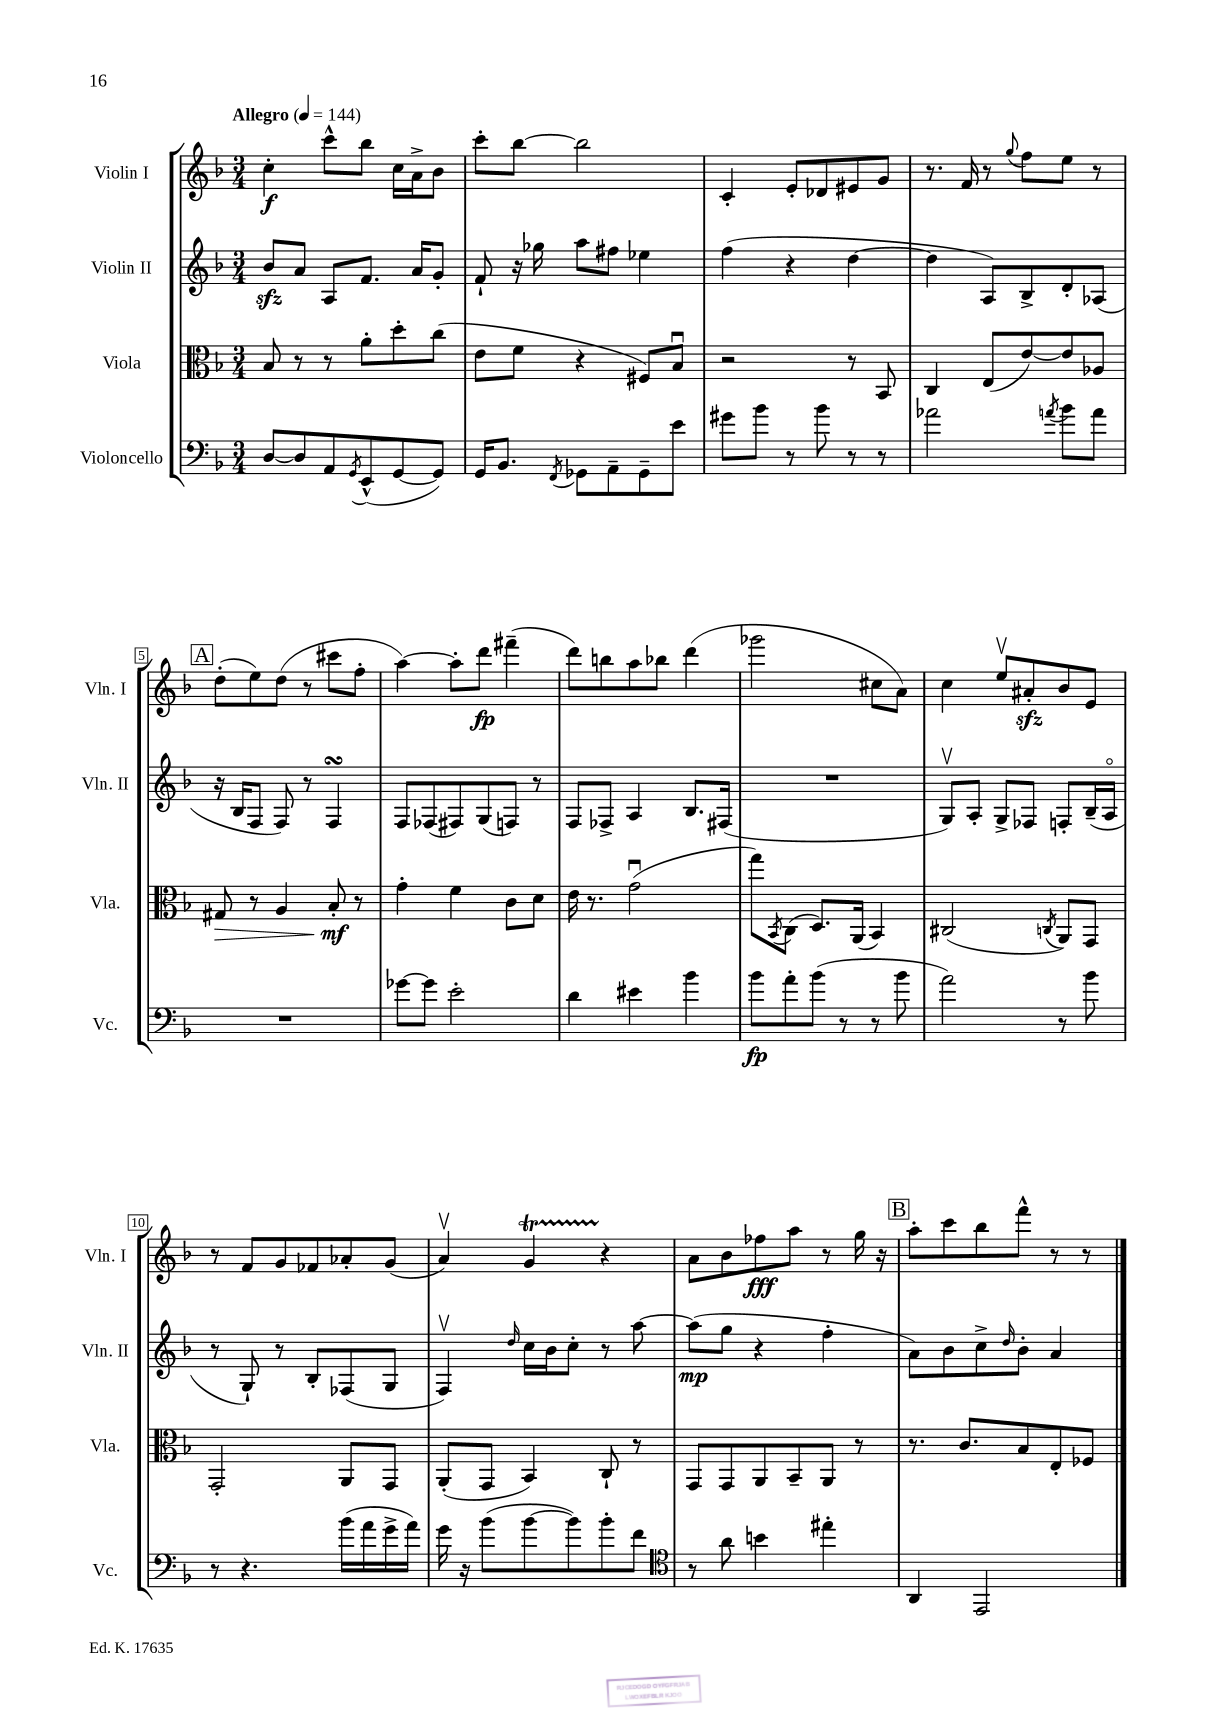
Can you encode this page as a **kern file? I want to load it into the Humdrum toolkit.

**kern	**kern	**kern	**kern
*staff4	*staff3	*staff2	*staff1
*clefF4	*clefC3	*clefG2	*clefG2
*k[b-]	*k[b-]	*k[b-]	*k[b-]
*M3/4	*M3/4	*M3/4	*M3/4
*MM144	*MM144	*MM144	*MM144
[8D	8B-	8b-	4cc'
8D]	8r	8a	.
8AA	8r	8A	8ccc^^
8qGG	.	.	.
(8EE^^	8a'	8.f	8bb-
[8GG	8dd'	.	16cc
.	.	16a	16a^
8GG])	(8cc	8g'	8b-
=	=	=	=
16GG	8e	8f`	8ccc'
8.BB-	.	.	.
.	8f	16r	[8bb-
.	.	16gg-	.
8qFF	.	.	.
8GG-	4r	8aa	2bb-]
8AA~	.	8ff#	.
8GG-~	8F#)	4ee-	.
8e	8B-u	.	.
=	=	=	=
8g#	2r	(4ff	4c'
8b-	.	.	.
8r	.	4r	8e'
8b-	.	.	8d-
8r	8r	[4dd	8e#
8r	8BB-	.	8g
=	=	=	=
2a-	4C	4dd]	8.r
.	.	.	16f
.	(8E	8A)	8r
.	.	.	8qqgg
.	[8e)	8B-^	8ff
8qa	.	.	.
8b-	8e]	8d'	8ee
8a	8A-	(8A-	8r
=	=	=	=
2.r	8G#	16r	(8dd'
.	.	16B-	.
.	8r	8F	8ee)
.	4A	8F)	(8dd
.	.	8r	8r
.	8B-'	4F	8ccc#
.	8r	.	8ff'
=	=	=	=
[8g-	4g'	8F	[4aa)
8g-]	.	(8F-	.
2e'	4f	8F#)	8aa']
.	.	(8G	8ddd
.	8c	8F)	(4fff#~
.	8d	8r	.
=	=	=	=
4d	16e	8F	8ddd)
.	8.r	.	.
.	.	8F-^	8bb
4e#	(2gu	4A	8aa
.	.	.	8bb-
4b-	.	8.B-	(4ddd
.	.	(16F#	.
=	=	=	=
8b-	8gg)	2.r	2ggg-
.	8qBB-	.	.
8a'	(8C	.	.
(8b-	8.D)	.	.
8r	.	.	.
.	(16AA	.	.
8r	4BB-)	.	8cc#
8b-	.	.	8a)
=	=	=	=
2a)	(2C#	8Gv)	4cc
.	.	8A'	.
.	.	8G^	8eev
.	.	8F-	8a#'
.	8qC	.	.
8r	8AA)	8F'	8b-
8b-	8GG	(16B-~	8e
.	.	16Ao	.
=	=	=	=
8r	2GG'	8r	8r
4.r	.	8G`)	8f
.	.	8r	8g
.	.	8B-'	8f-
(16b-	8AA	(8F-	8a-'
16a	.	.	.
16g^	8GG	8G	(8g
16a)	.	.	.
=	=	=	=
16g	(8AA'	4Fv)	4av)
16r	.	.	.
(8b-	8GG	.	.
.	.	16qqdd	.
[8b-	4BB-)	16cc	4g
.	.	16b-	.
8b-])	.	8cc'	.
8b-'	8C`	8r	4r
8f	8r	[8aa	.
=	=	=	=
*clefC4	*	*	*
8r	8GG	(8aa]	8a
8a	8GG	8gg	8b-
4b	8AA	4r	8ff-
.	8BB-~	.	8aa
4ee#'	8AA	4ff'	8r
.	8r	.	16gg
.	.	.	16r
=	=	=	=
4AA	8.r	8a)	8aa'
.	.	8b-	8ccc
.	8.c	.	.
2EE	.	8cc^	8bb-
.	.	16qqdd	.
.	8B-	8b-'	8fff^^
.	8E'	4a	8r
.	8F-	.	8r
==	==	==	==
*-	*-	*-	*-
